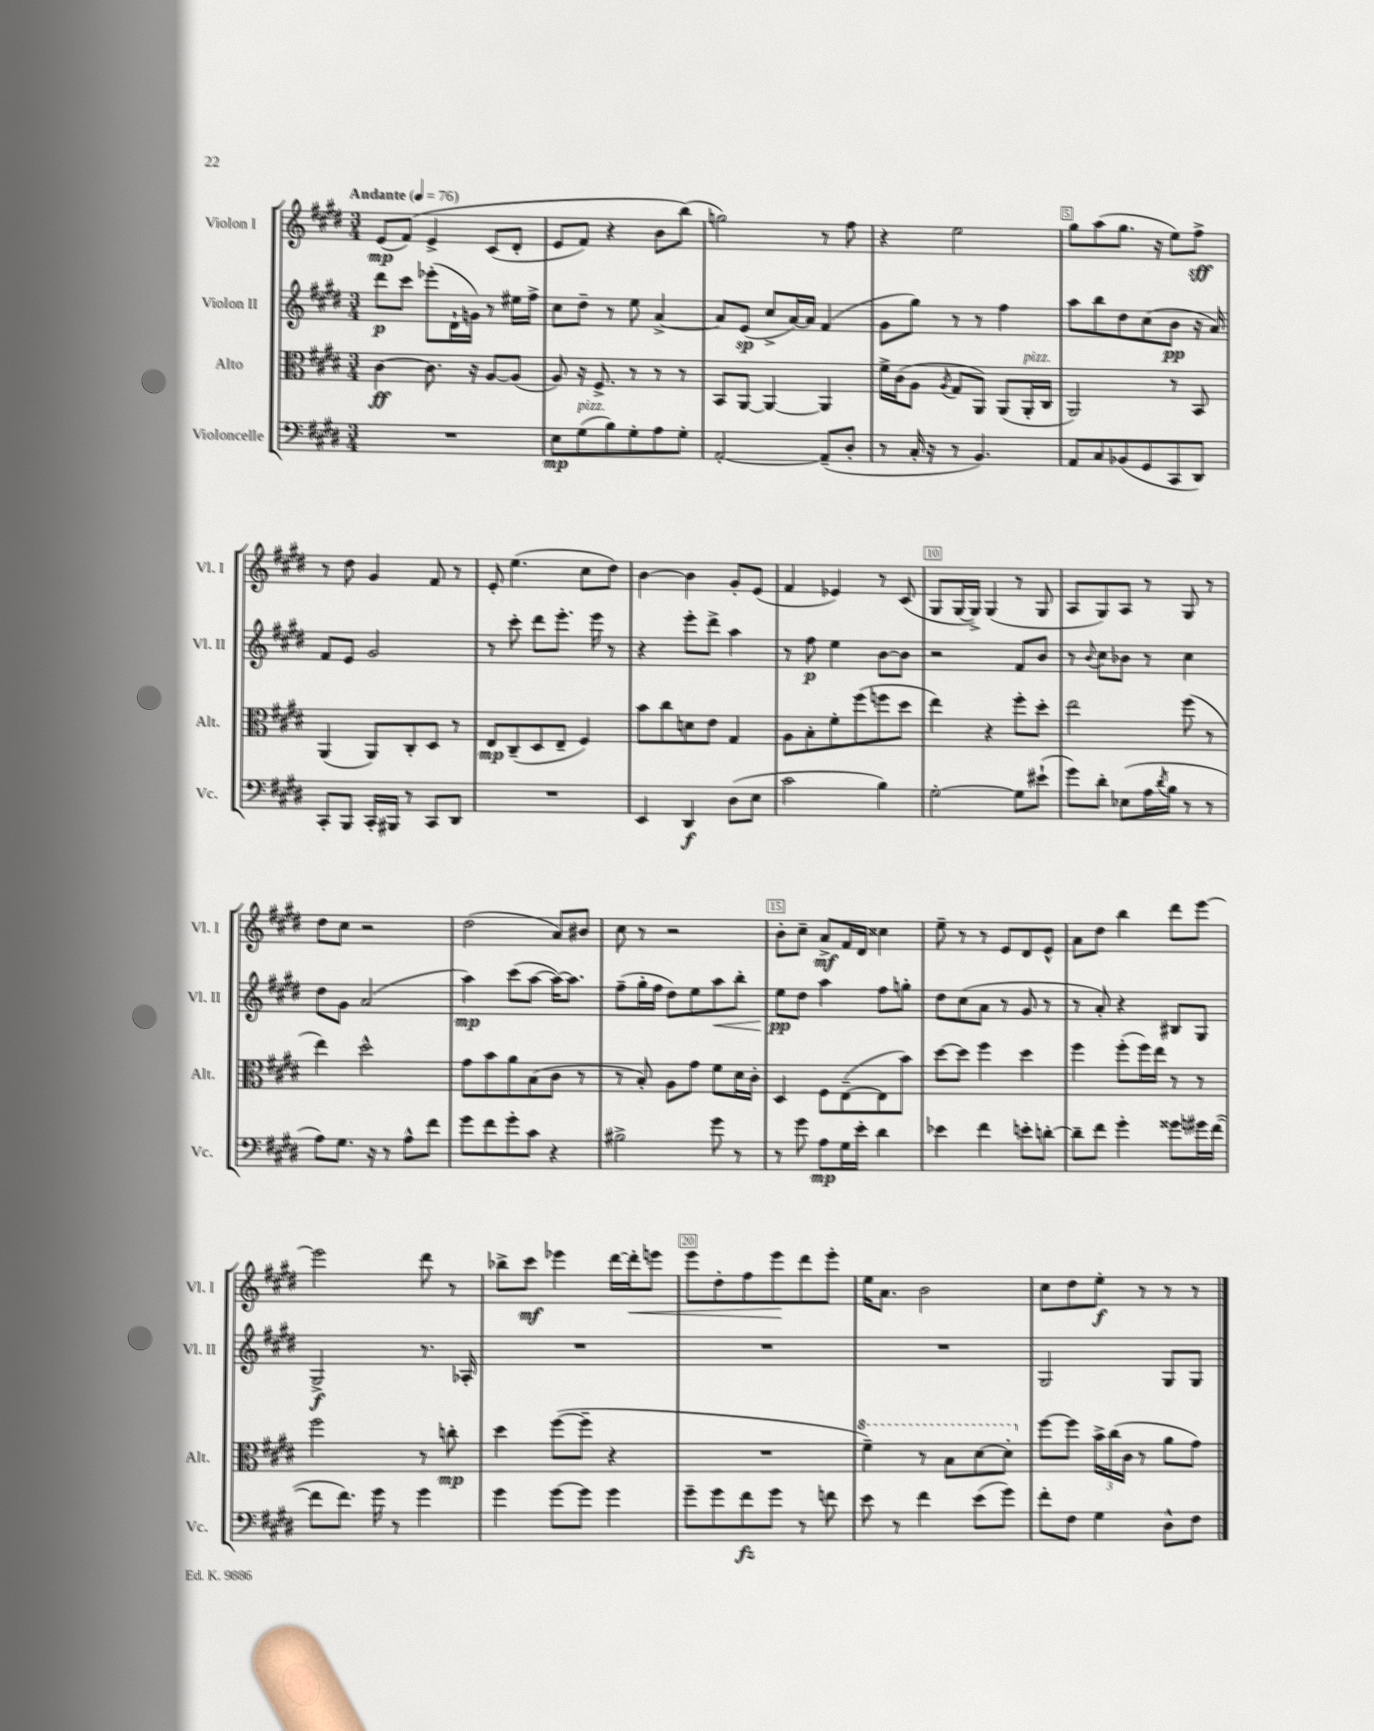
<<
\new StaffGroup <<
\new Staff = "s0" \with { instrumentName = "Violon I" shortInstrumentName = "Vl. I" } {
    \clef treble \key e \major \numericTimeSignature \time 3/4 \tempo "Andante" 4 = 76
    e'8\mp( fis'8)\( e'4-> cis'8( dis'8-. |
    e'8 fis'8) r4 b'8 b''8(\) |
    g''2) r8 fis''8 |
    r4 e''2 |
    gis''8 a''8( gis''8. r16 e''8) fis''8->\sff |
    r8 dis''8 gis'4 fis'8 r8 |
    e'8-. e''4.( cis''8 dis''8) |
    b'4~ b'4 gis'8-. e'8( |
    fis'4 ees'4) r8 cis'8( |
    gis8 gis16~ gis16->) gis4( r8 gis8 |
    a8 gis8) a8 r8 gis8 r8 |
    dis''8 cis''8 r2 |
    dis''2( a'8) bis'8 |
    cis''8 r8 r2 |
    b'8-. cis''8-- a'8->\mf fis'16 dis'16 cisis''4 |
    e''8-- r8 r8 e'8 dis'8 e'8-^ |
    a'8 dis''8 b''4 dis'''8 e'''8~ |
    e'''2 dis'''8 r8 |
    bes''8-> cis'''8\mf ees'''4 dis'''16~ dis'''16-.\< e'''8 |
    e'''8 dis''8-. fis''8 e'''8\! dis'''8 e'''8-. |
    e''16 a'8. b'2 |
    cis''8 dis''8 e''8-.\f r8 r8 r8 \bar "|." |
}
\new Staff = "s1" \with { instrumentName = "Violon II" shortInstrumentName = "Vl. II" } {
    \clef treble \key e \major \numericTimeSignature \time 3/4
    dis'''8\p cis'''8 ees'''8-.( dis'16-! g'16) r8 eis''16 fis''16-> |
    cis''8 dis''8-- r8 e''8 a'4~-> |
    a'8 e'8\sp( cis''8-> a'16~) a'16 fis'4( |
    gis'8 gis''8) r8 r8 fis''4 |
    a''8 b''8 dis''8 cis''8( b'8\pp r16 a'16) |
    fis'8 e'8 gis'2 |
    r8 cis'''8-. dis'''8 e'''8.-. e'''16 r8 |
    r4 e'''8-. dis'''8-> a''4 |
    r8 fis''8\p e''4 b'8~ b'8 |
    r2 fis'8 b'8 |
    r8 \appoggiatura { b'8 } cis''8 bes'8 r8 cis''4 |
    dis''8 gis'8 a'2( |
    a''4\mp) cis'''8( a''8~ a''16~) a''8. |
    fis''8--( gis''16-. fis''16 dis''8) e''8 a''8\< b''8-. |
    e''8\pp\! dis''8 a''4 fis''8 g''8-. |
    dis''8 cis''8( a'8 r8 gis'8 r8 |
    r8 a'8-.) r4 bis8 gis8 |
    gis2->\f r8. aes16-. |
    R2. |
    R2. |
    R2. |
    gis2 gis8 gis8 \bar "|." |
}
\new Staff = "s2" \with { instrumentName = "Alto" shortInstrumentName = "Alt." } {
    \clef alto \key e \major \numericTimeSignature \time 3/4
    cis'4~\ff cis'8. r16 a8~ a8( |
    a8) r16 fis8.-> r8 r8 r8 |
    b,8 a,8~ a,4~ a,4 |
    fis'16-> cis'16( a8 \acciaccatura { a8 } gis8 a,8) a,8( a,16-.^\markup { \italic "pizz." } cis16 |
    a,2) r8 b,8 |
    a,4( a,8) cis8-. dis8 r8 |
    e8\mp cis8--( dis8 e8-- fis4) |
    b'8 cis''8 d'8 e'8 gis4 |
    a8 b8-. fis'8-. fis''8( f''8 dis''8 |
    e''4) r4 fis''8-. dis''8-. |
    e''2 fis''8( r8 |
    e''4) dis''2-^ |
    gis'8 b'8 a'8 b8( cis'8 r8 |
    r8 b8-.) a8 gis'8 fis'8 dis'16 cis'16-. |
    dis4 fis8 e8~--( e8 b'8) |
    dis''8~ dis''8 fis''4 dis''4 |
    fis''4 fis''8-.( fis''16) e''16 r8 r8 |
    fis''2 r8 c''8-.\mp |
    dis''4 fis''8~( fis''8-- r4 |
    R2. |
    \ottava #1 fis''4--) r8 b'8 dis''8~ dis''8-. \ottava #0 |
    fis''8~ fis''8 \tuplet 3/2 { b'16-> cis''16( cis'16 } r8 a'8 gis'8) \bar "|." |
}
\new Staff = "s3" \with { instrumentName = "Violoncelle" shortInstrumentName = "Vc." } {
    \clef bass \key e \major \numericTimeSignature \time 3/4
    R2. |
    e8\mp gis8^\markup { \italic "pizz." }( b8) gis8-. a8 gis8-. |
    a,2~-. a,8--( dis8-. |
    r8 cis16-. r16 r8 b,4.) |
    a,8 cis8 bes,8( gis,8 cis,8 dis,8) |
    cis,8-. b,,8 cis,16-. bis,,16 r8 cis,8 dis,8 |
    R2. |
    e,4 dis,4\f dis8( e8 |
    cis'2 b4) |
    gis2~-. gis8 eis'8-!( |
    gis'8) dis'8-. ees8( a16 \acciaccatura { dis'8 } b16 r8 r8 |
    a8) gis8. r16 r8 a8-^ fis'8 |
    gis'8 fis'8 gis'8-. cis'8 r4 |
    bis2-> gis'8 r8 |
    r8 gis'8 a8\mp gis16 e'16-. dis'4 |
    ees'4 fis'4 e'8-. d'8~-. |
    d'8-- fis'8 gis'4-. gisis'8 gis'16 fis'16~( |
    fis'8 fis'8.) gis'16 r8 gis'4 |
    gis'4 gis'8~ gis'8 gis'4 |
    gis'8-- gis'8 fis'8\fz gis'8 r8 f'8 |
    e'8 r8 fis'4 e'8( gis'8) |
    fis'8-. fis8 gis4 dis8-^ fis8 \bar "|." |
}
>>
>>
\layout { \context { \Score \override BarNumber.break-visibility = ##(#f #t #t) barNumberVisibility = #(every-nth-bar-number-visible 5) \override BarNumber.stencil = #(make-stencil-boxer 0.1 0.3 ly:text-interface::print) } }
